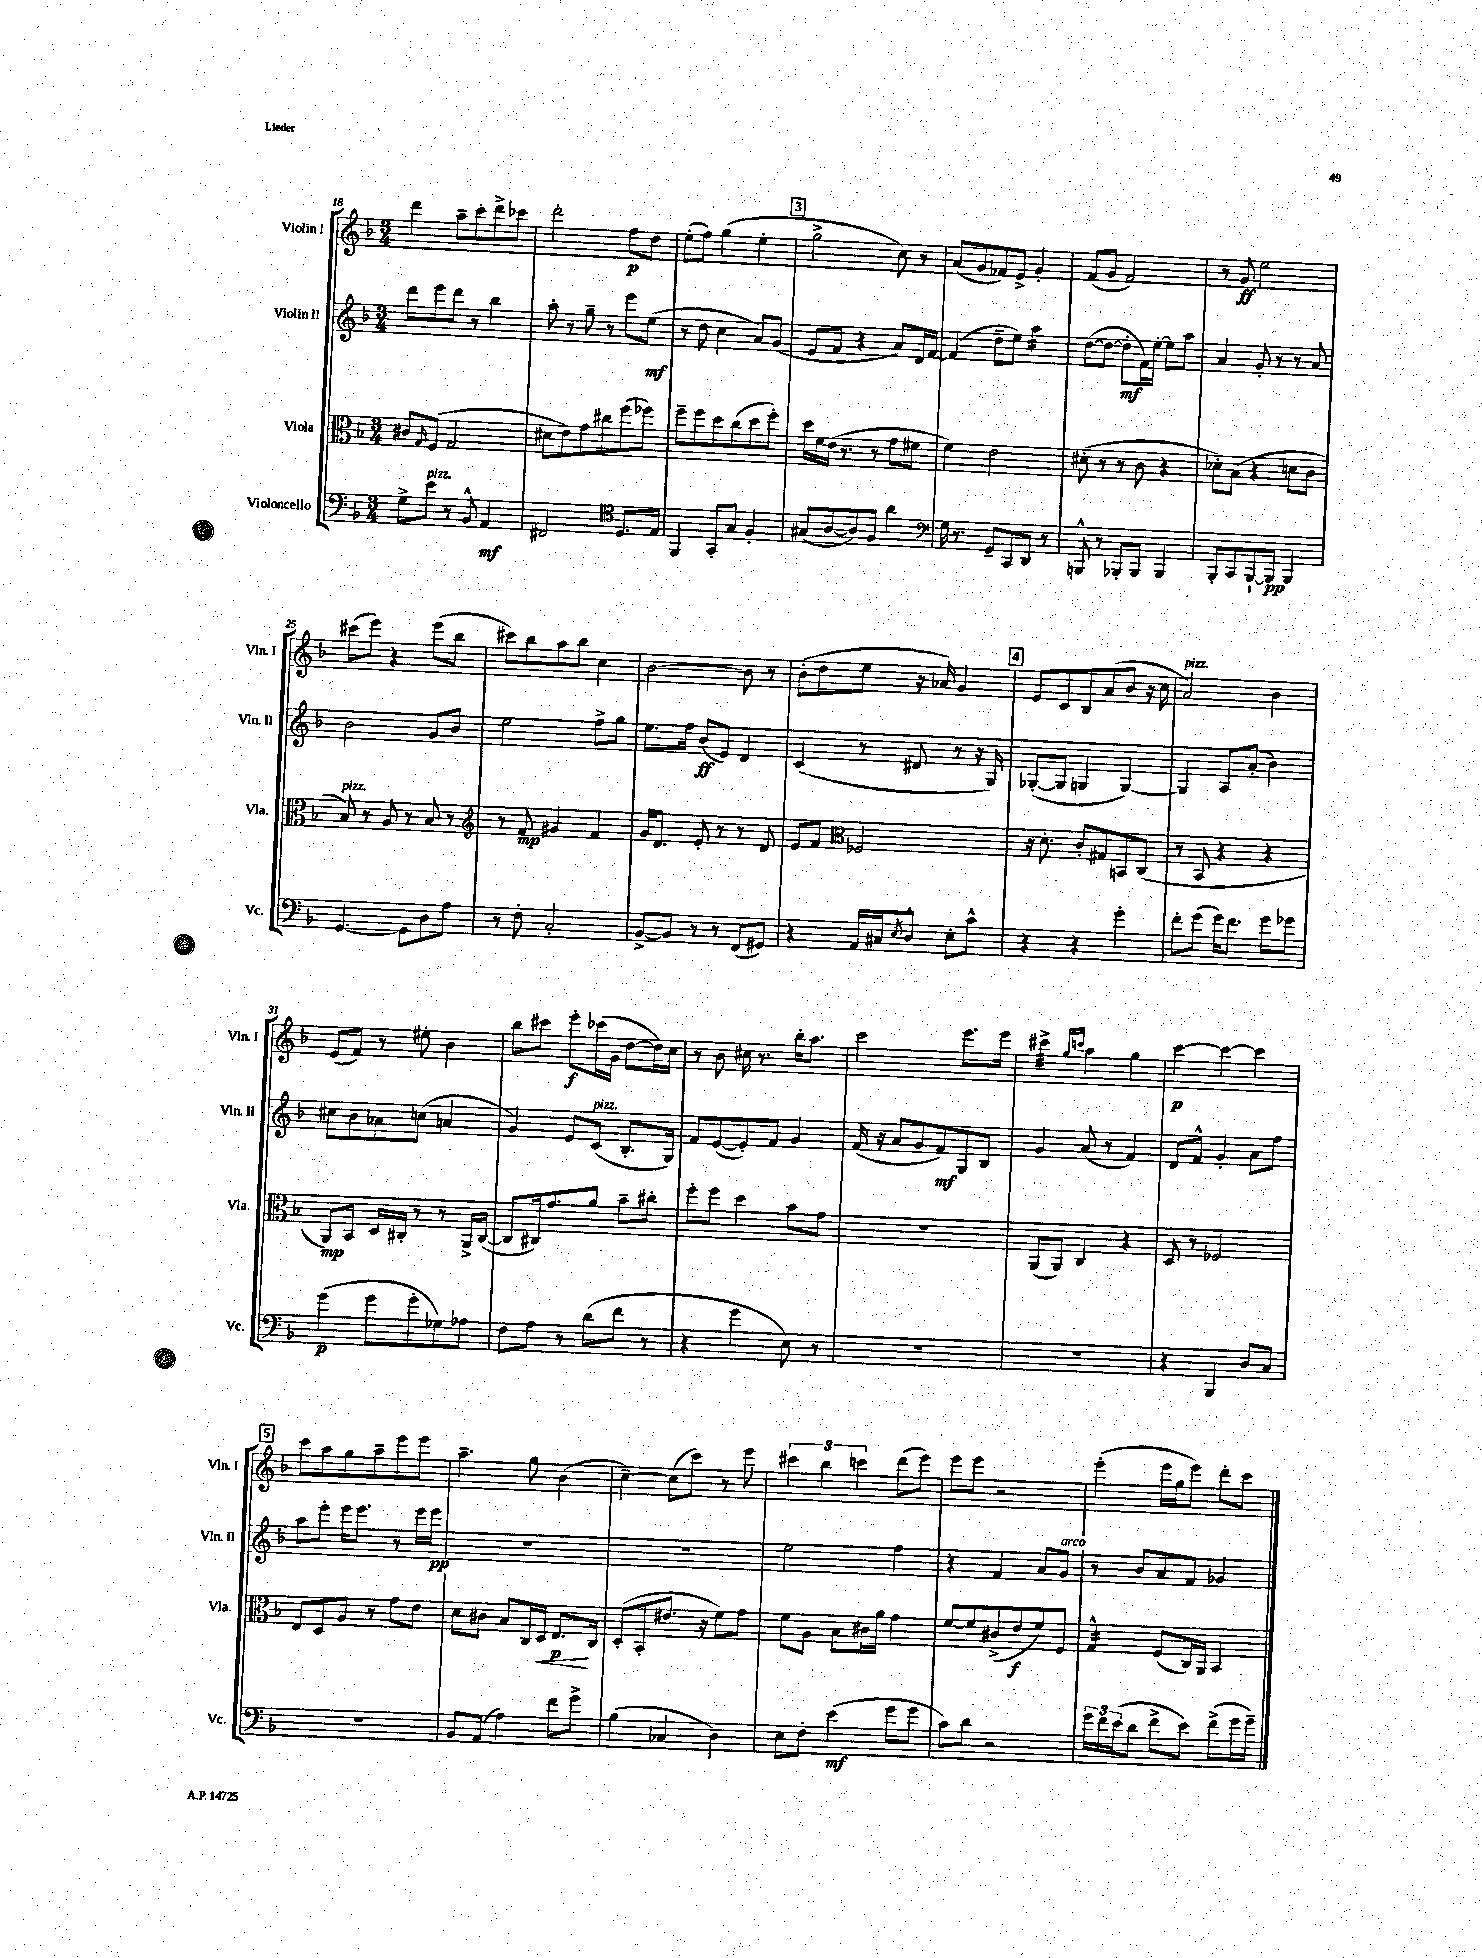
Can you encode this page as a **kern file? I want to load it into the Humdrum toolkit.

**kern	**kern	**kern	**kern
*staff4	*staff3	*staff2	*staff1
*clefF4	*clefC3	*clefG2	*clefG2
*k[b-]	*k[b-]	*k[b-]	*k[b-]
*M3/4	*M3/4	*M3/4	*M3/4
8G^	8c#	8ddd	4ddd
.	16qqG	.	.
8e	(8F	8eee	.
8r	2G	8ddd	8aa~
8BB-^^	.	8r	8ccc'
4AA	.	4bb-	8ddd^
.	.	.	8ccc-
=	=	=	=
2FF#	8d#	8aa'	2ddd'
.	8e)	8r	.
.	8g	8gg~	.
.	8cc#	8r	.
*clefC4	*	*	*
8.D	(8ff	8eee	8ff
.	8ff-)	(8ee	8dd
16E	.	.	.
=	=	=	=
4FF	8ff~	8r	(8ee'
.	8ff	8dd	8ff)
8GG'	8dd	4cc	(4gg
8G	(8cc	.	.
4F'	8dd	8a)	4ee'
.	8ff')	(8g	.
=	=	=	=
(8G#	16dd	8e	2gg^
.	16f	.	.
[8A	(16e	8f	.
.	8.r	.	.
8A])	.	4r	.
8F	8r	.	.
4a	8g	8a)	8cc)
.	8f#	16d	8r
.	.	[16f	.
=	=	=	=
*clefF4	*	*	*
16G	4f)	(4f]	(8a
8.r	.	.	.
.	.	.	8g
8GG~	2e	8dd~	8f-)
8CC	.	8ee)	8e^
8DD	.	4aa	4g'
8r	.	.	.
=	=	=	=
8BBB^^	(8d#'	([8dd	(8f
8r	8r	8dd_	8g
8BBB-'	8r	8dd']	2f)
8BBB-	8c	16f)	.
.	.	[16ee'	.
4BBB-	4r	8ee]	.
.	.	8aa	.
=	=	=	=
8BBB-'	8d-')	4a	8r
8CC	(8B-	.	8g
[8BBB-`	4r	8g'	2ee
8BBB-]	.	8r	.
4BBB-	8d	8r	.
.	8c	8a	.
=	=	=	=
[4.GG	8B-)	2b-	(8ccc#
.	8r	.	8eee)
.	8A	.	4r
8GG]	8r	.	.
8D	8B-	8g	(8eee
8A	8r	8b-	8bb-
=	=	=	=
*	*clefG2	*	*
8r	8r	2ee	8ccc#)
8F'	8f	.	8bb-
2C'	4g#	.	8aa
.	.	.	8bb-
.	4f	8ff^	4cc
.	.	8gg	.
=	=	=	=
[8BB-^	16g	8.ee	[2b-
.	8.d	.	.
8BB-]	.	.	.
.	.	16ff	.
8r	8e'	(8b-	.
8r	8r	8e)	.
(8FF	8r	4d	8b-]
8GG#)	8d	.	8r
=	=	=	=
4r	8e	(4c	(8b-'
.	8f	.	8dd
*	*clefC3	*	*
16AA	2F-	8r	8ee
16C#	.	.	.
8qE	.	.	.
8D^^	.	8d#	16r
.	.	.	16a-)
8E'	.	8r	4g
8c^^	.	16r	.
.	.	16G)	.
=	=	=	=
4r	16r	([8G-'	8e
.	8.d'	.	.
.	.	8G-]	8c
4r	8c'	4G	8B-
.	8G#	.	(8a
4g'	8BB	[4G)	8b-
.	(8C	.	16r
.	.	.	16cc
=	=	=	=
8f'	8r	4G]	2a)
(8g	8BB-	.	.
16g)	4r	8A	.
8.f	.	.	.
.	.	(8a'	.
8g	4r	4b-)	4b-
8g-	.	.	.
=	=	=	=
(4g	8AA)	8cc#	(8e
.	8BB-	8b-	8f)
8g	16D	8a-	8r
.	16C#'	.	.
8g'	8r	(8cc	8ee#'
8G-)	8r	4a	4b-
8A-	16AA^	.	.
.	([16C#	.	.
=	=	=	=
8F	8C#]	4g)	8bb-
8A	16C#)	.	8ccc#
.	8.g	.	.
8r	.	8e	8eee'
(8d	8a	(8c	(16ccc-
.	.	.	16g
8f	8b-~	8.B-'	[8dd
8r	8cc#'	.	16dd])
.	.	16G)	16cc
=	=	=	=
4r	8ff'	8f	8r
.	8ff	([8e	8b-
4g	4dd	8e'])	16cc#
.	.	.	8.r
.	.	8f	.
8E)	8b-	4g	16bb-'
.	.	.	8.aa
8r	8g	.	.
=	=	=	=
2.r	2.r	(16f	2ccc
.	.	16r	.
.	.	8a	.
.	.	8g	.
.	.	8f)	.
.	.	8G	8.eee
.	.	8B-	.
.	.	.	16eee
=	=	=	=
2.r	(8AA	4g	4ccc#^
.	8AA)	.	.
.	.	.	16qqgg
.	.	.	16qqccc
.	4C	(8a	4aa
.	.	8r	.
.	4r	4f)	4gg
=	=	=	=
4r	8D	8d	[4ccc
.	8r	8f^^	.
4BBB-	2F-	4g'	4ccc_
8D	.	8a	4ccc]
8C	.	8ff	.
=	=	=	=
2.r	8E	8aa	8ccc
.	8D	8eee'	8aa
.	8A	16eee	8gg
.	.	8.eee	.
.	8r	.	8aa~
.	8g	8r	8eee
.	8e	16eee	8eee
.	.	16eee	.
=	=	=	=
8BB-	8d	2.r	4.aa~
(8AA	8c#	.	.
4A)	8B-	.	.
.	16C	.	8gg
.	16D	.	.
8f	8.E	.	(4b-
8g^	.	.	.
.	16C	.	.
=	=	=	=
(4B-	(8D'	2.r	[4cc~)
.	8BB-'	.	.
4C-	8.e#	.	(8cc]
.	.	.	8ccc)
.	16r	.	.
4D)	8f)	.	8r
.	8g	.	8eee
=	=	=	=
8E	8f	2ee	6ccc#
8F'	8A	.	.
.	.	.	6bb-
(4e	8B-	.	.
.	.	.	6ccc
.	16c#	.	.
.	16a	.	.
8g	4g	4ff	(8ddd
8g	.	.	8eee)
=	=	=	=
8c)	[8f	4r	8eee
8d	8f]	.	8eee
2r	(8c#^	4f	2r
.	8e	.	.
.	8f)	8a	.
.	8F	8g	.
=	=	=	=
24g	4G^^	8r	(4eee'
24f	.	.	.
(24e	.	.	.
8d	.	8b-	.
8f^	(8F	8a	16eee
.	.	.	16gg
8e)	16C)	8f	8eee)
.	16AA	.	.
(8f^	4BB-	4g-	8ddd'
16g	.	.	8ccc
16g~)	.	.	.
==	==	==	==
*-	*-	*-	*-
